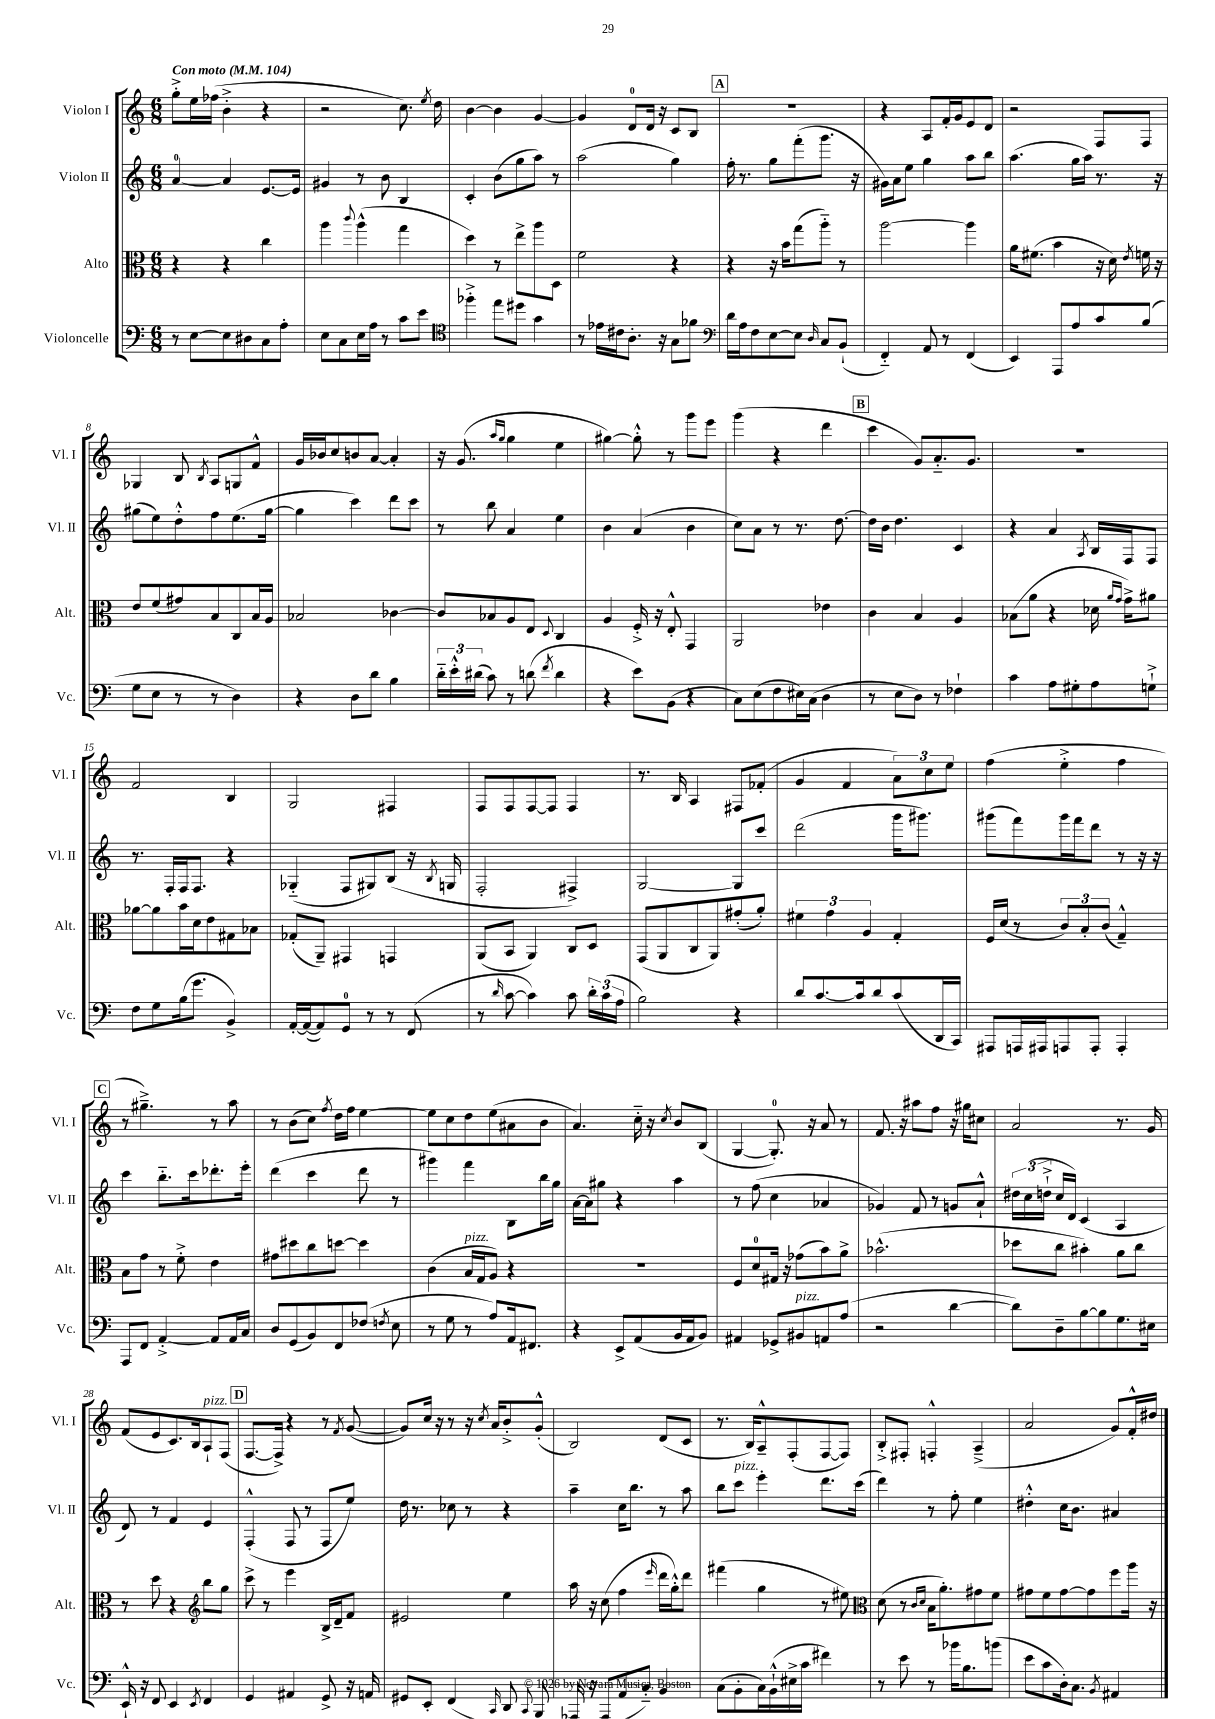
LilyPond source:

<<
\new StaffGroup <<
\new Staff = "s0" \with { instrumentName = "Violon I" shortInstrumentName = "Vl. I" } {
    \clef treble \key c \major \numericTimeSignature \time 6/8 \tempo "Con moto" 4 = 104
    \autoBeamOff g''8[-.-> e''16 fes''16]( b'4-.-> r4 |
    r2 c''8.) \acciaccatura { e''8 } d''16 |
    b'4~ b'4 g'4~ |
    g'4 d'8[-0 d'16] r16 c'8[ b8] |
    \mark \markup { \box "A" } R2. |
    r4 a8[ f'16-. g'16 e'8 d'8] |
    r2 f8[ f8] |
    ges4 b8 \acciaccatura { b8 } a8[ g8 f'8]-^ |
    g'16[ bes'16 c''8 b'8 a'8]~ a'4-. |
    r16 g'8.( \grace { a''16[ g''16] } g''4 e''4 |
    gis''4~) gis''8-.-^ r8 g'''8[ e'''8] |
    g'''4( r4 d'''4 |
    \mark \markup { \box "B" } c'''4 g'8[) a'8.-_ g'8.] |
    R2. |
    f'2 b4 |
    g2 fis4 |
    f8[ f8 f8~ f8] f4 |
    r8. b16 a4 fis8[ fes'8]-.( |
    g'4 f'4 \tuplet 3/2 { a'8[) c''8 e''8] } |
    f''4( e''4-.-> f''4 |
    \mark \markup { \box "C" } r8 gis''4.--->) r8 a''8 |
    r8 b'8[( c''8]) \acciaccatura { f''8 } d''16[ f''16] e''4~ |
    e''8[ c''8 d''8 e''8( ais'8 b'8] |
    a'4.) c''16-_ r16 \acciaccatura { c''8 } b'8[ b8]( |
    g4~ g8.-0-.) r16 a'8 r8 |
    f'8. r16 ais''8[ f''8] r16 gis''16[ cis''8] |
    a'2 r8. g'16 |
    f'8[( e'8 c'8.) b16 a8-!^\markup { \italic "pizz." } f8]( |
    \mark \markup { \box "D" } f8.[~ f16]->) r4 r8 \acciaccatura { f'8 } g'8~( |
    g'8[) c''16] r16 r8 r16 \acciaccatura { c''8 } a'16[ b'8-.-> g'8]-.-^( |
    b2) d'8[( c'8] |
    r8. b16[) a8---^ f8-.( f8~ f8]) |
    b8[-.-> fis8]-. f4-.-^ a4--->( |
    a'2 g'8[) f'16-.-^ dis''16] \bar "|." |
}
\new Staff = "s1" \with { instrumentName = "Violon II" shortInstrumentName = "Vl. II" } {
    \clef treble \key c \major \numericTimeSignature \time 6/8
    \autoBeamOff a'4-0~ a'4 e'8.[~ e'16] |
    gis'4 r8 b'8 b4 |
    c'4-. b'8[( g''8 a''8]) r8 |
    a''2( g''4) |
    \mark \markup { \box "A" } f''16-. r8. g''8[ f'''8-.( g'''8.] r16 |
    gis'16[) a'16 e''8] g''4 a''8[ b''8] |
    a''4.( g''16[ a''16]) r8. r16 |
    gis''8[( e''8) d''8-.-^ f''8 e''8.( gis''16]~ |
    gis''4 c'''4) d'''8[ c'''8] |
    r8 b''8 a'4 e''4 |
    b'4 a'4( b'4 |
    c''8[) a'8] r8 r8. d''8.~ |
    \mark \markup { \box "B" } d''16[ b'16] d''4. c'4 |
    r4 a'4 \acciaccatura { a8 } b16[ f16 f8] |
    r8. f16[-. f16 f8.] r4 |
    ges4-_( f8[ gis8) b8]( r16 \acciaccatura { b8 } g16 |
    f2-. fis4->) |
    g2~ g8[ c'''8] |
    d'''2( g'''16[ gis'''8.]) |
    gis'''8[( f'''8) gis'''16 f'''16 d'''8] r8 r16 r16 |
    \mark \markup { \box "C" } c'''4 b''8.[-_ c'''16 des'''8.-. e'''16]-. |
    d'''4( c'''4 d'''8 r8 |
    gis'''4) f'''4 b8[ b''16 g''16] |
    a'16[~ a'16 gis''8] r4 a''4 |
    r8 f''8( c''4 aes'4 |
    ges'4) f'8 r8 g'8[ a'8]-!-^ |
    \tuplet 3/2 { dis''16[ c''16( d''16]-!-> } c''16[ d'16]) c'4( a4 |
    d'8) r8 f'4 e'4 |
    \mark \markup { \box "D" } f4-.-^( f8 r8 f8[ e''8]) |
    d''16 r8. ces''8 r8 r4 |
    a''4-- c''16[ b''8.] r8 a''8 |
    b''8[ c'''8]^\markup { \italic "pizz." } e'''4-. d'''8.[ c'''16]( |
    d'''4) r8 f''8-. e''4 |
    dis''4-.-^ c''16[ b'8.] ais'4 \bar "|." |
}
\new Staff = "s2" \with { instrumentName = "Alto" shortInstrumentName = "Alt." } {
    \clef alto \key c \major \numericTimeSignature \time 6/8
    \autoBeamOff r4 r4 c''4 |
    a''4 \appoggiatura { c'''8 } a''4-^( g''4 |
    d''4) r8 e''8[-> a''8 d8] |
    f'2 r4 |
    \mark \markup { \box "A" } r4 r16 b'16[ g''8( a''8]-_) r8 |
    a''2~ a''4 |
    a'16[ fis'8.]( b'4 r16 d'16) \acciaccatura { e'8 } f'16 r16 |
    e'8[ f'8( gis'8) b8 c8 b16 a16] |
    bes2 ces'4~ |
    ces'8[ bes8 a8 e8] \appoggiatura { d8 } c4 |
    a4 f16-.-> r16 e8-.-^ g,4 |
    a,2 ees'4 |
    \mark \markup { \box "B" } c'4 b4 a4 |
    bes8[( a'8] r4 des'16 \grace { a'16[ g'16] } g'16[->) ais'8] |
    aes'8[~ aes'8 b'16 d'16 e'8 gis8 bes8] |
    ges8[-.( a,8]--) gis,4 g,4 |
    a,8[( b,8] a,4) c8[ d8] |
    g,8[( a,8 c8 a,8) gis'8-.( a'8]-.) |
    \tuplet 3/2 { fis'4 g'4 a4 } g4-. |
    f16[ d'16]( r8 \tuplet 3/2 { c'8[) b8-. c'8]( } g4---^) |
    \mark \markup { \box "C" } b8[ g'8] r8 f'8-.-> e'4 |
    gis'8[ dis''8 c''8 d''8]~ d''4 |
    c'4( b16[^\markup { \italic "pizz." } g16 a8]) r4 |
    R2. |
    f8[ d'8-0 gis16] r16 ges'8[( b'8) a'8]-> |
    bes'2.-^( |
    des''8[ c''8] bis'4-.) a'8[ c''8] |
    r8 d''8 r4 \clef treble b''8[ g''8] |
    \mark \markup { \box "D" } c'''8-> r8 e'''4 b16[-> d'16-- f'8] |
    eis'2 e''4 |
    a''16 r16 c''8( f''4 \grace { e'''16 } d'''16[ g''16-.-^) d'''8] |
    fis'''4( g''4 r8 eis''8) |
    \clef alto d'8( r8 \grace { c'16[ d'16] } b16[ a'8.-.) gis'8 f'8] |
    gis'8[ f'8 gis'8~ gis'8 f''8 a''16] r16 \bar "|." |
}
\new Staff = "s3" \with { instrumentName = "Violoncelle" shortInstrumentName = "Vc." } {
    \clef bass \key c \major \numericTimeSignature \time 6/8
    \autoBeamOff r8 e8[~ e8 dis8 c8 a8]-. |
    e8[ c8 e16 a16] r8 c'8[ e'8] |
    \clef tenor fes''4-.-> e''8[ dis''8] g'4 |
    r8 ees'16[ cis'16 a8.]-. r16 g8[ fes'8] |
    \mark \markup { \box "A" } \clef bass d'16[ a16 f8 e8~ e8] \grace { d16 } c8[ b,8]-!( |
    f,4-_) a,8 r8 f,4( |
    e,4) a,,8[ a8 c'8 b8]( |
    g8[ e8] r8 r8 d4) |
    r4 d8[ d'8] b4 |
    \tuplet 3/2 { d'16[-_ e'16-.-^ dis'16]( } c'8) r8 d'8( \acciaccatura { f'8 } d'4 |
    r4 e'8[) b,8]( r4 |
    c8[) e8( f8 eis16) c16]( d4 |
    \mark \markup { \box "B" } r8 e8[ d8]) r8 fes4-! |
    c'4 a8[ gis8-. a8 g8]-!-> |
    f8[ g8 b16( g'8.] b,4->) |
    a,16[~-. a,16~( a,8) g,8]-0 r8 r8 f,8( |
    r8 \grace { d'16 } c'8~ c'4) c'8 \tuplet 3/2 { d'16[-. c'16( a16] } |
    b2) r4 |
    d'8[ c'8.~ c'16 d'8 c'8( d,16 c,16]) |
    ais,,8[ a,,16 ais,,16 a,,8 a,,8]-. a,,4-. |
    \mark \markup { \box "C" } a,,8[ f,8] a,4~-.-> a,8[ a,16 c16] |
    d8[ g,8( b,8) f,8 fes8]( \acciaccatura { f8 } e8 |
    r8 g8 r8 a8[) a,16 fis,8.] |
    r4 e,8[-> a,8( b,16 a,16 b,8]) |
    ais,4 ges,8[-> bis,8^\markup { \italic "pizz." } a,8 a8]( |
    r2 d'4~ |
    d'8[) d8-- b8~ b8 g8. eis16] |
    e,16-!-^ r16 f,8 e,4 \acciaccatura { e,8 } f,4 |
    \mark \markup { \box "D" } g,4 ais,4 g,8-> r16 a,16 |
    gis,8[ e,8]-. f,4( \grace { c,16 } d,8 \appoggiatura { c,8 } b,,8) |
    aes,,16( r16 aes,,8[ a,8 c8]-_) b,4 |
    c8[( b,8-. c16) b,16-!-^( eis16-> c'16] fis'4) |
    r8 e'8 r8 bes'16[ b8. b'8]( |
    e'8[ c'8 d16-.) c8.] \acciaccatura { b,8 } ais,4 \bar "|." |
}
>>
>>
